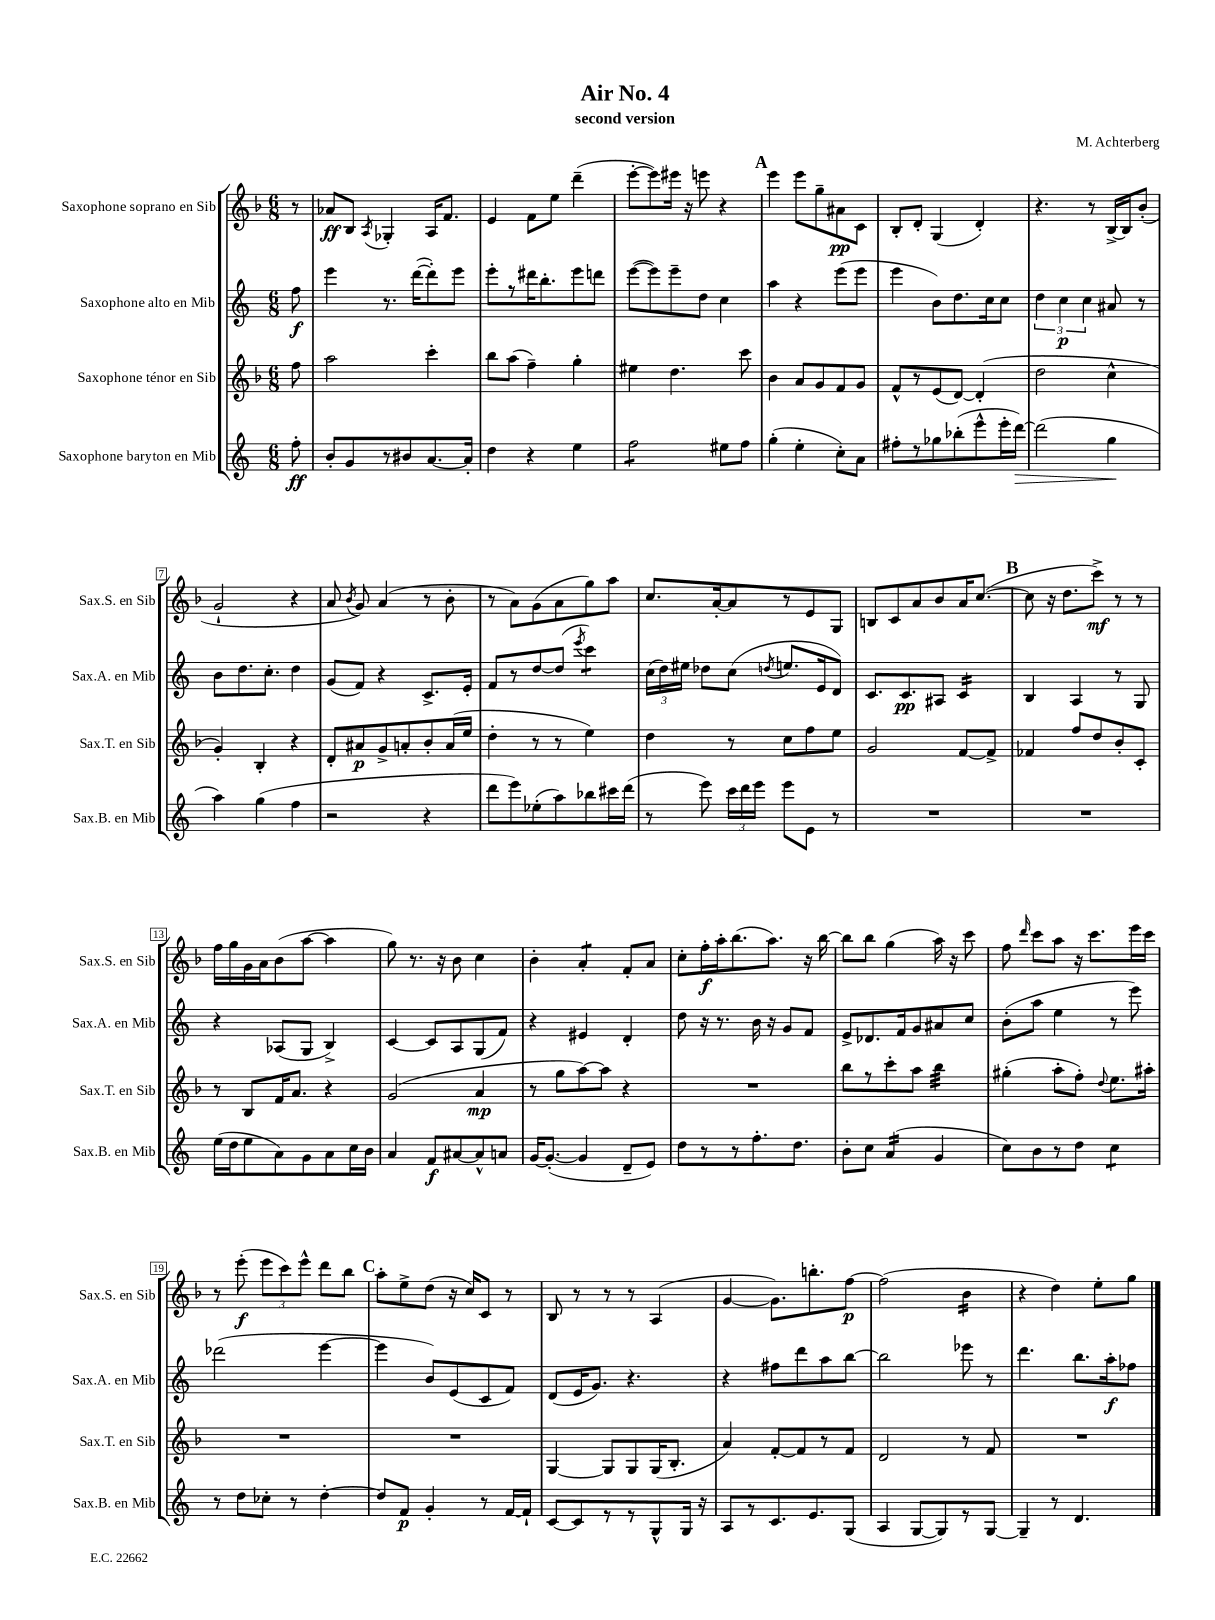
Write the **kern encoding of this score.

**kern	**kern	**kern	**kern
*staff4	*staff3	*staff2	*staff1
*clefG2	*clefG2	*clefG2	*clefG2
*k[]	*k[b-]	*k[]	*k[b-]
*M6/8	*M6/8	*M6/8	*M6/8
8ff'	8ff	8ff	8r
=	=	=	=
8b'	2aa	4eee	8a-
8g	.	.	8B-
.	.	.	8qA
8r	.	8.r	4G-'
8b#	.	.	.
.	.	([16ddd	.
[8.a	4ccc'	8ddd'])	16A
.	.	.	8.f
.	.	8eee	.
16a']	.	.	.
=	=	=	=
4dd	8bb-	8eee'	4e
.	(8aa	8r	.
4r	4ff~)	16ddd#	8f
.	.	8.bb'	.
.	.	.	8ee
4ee	4gg'	8eee	(4ddd~
.	.	8ddd	.
=	=	=	=
2ff	4ee#	([8eee	[8eee'
.	.	8eee])	8eee])
.	4.dd	8eee~	16eee#
.	.	.	16r
.	.	8dd	8eee
8ee#	.	4cc	4r
8ff	8ccc	.	.
=	=	=	=
(4gg'	4b-	4aa	4eee
4ee'	8a	4r	8eee
.	8g	.	8gg~
8cc')	8f	(8eee	8a#
8a	8g	8eee	8c
=	=	=	=
8ff#'	8f^^	4eee	8B-'
8r	8r	.	8d'
8gg-	(8e	8b)	(4G
(8bb-'	[8d)	8.dd	.
8eee^^	(4d']	.	4d')
.	.	16cc	.
16eee'	.	8cc	.
[16ddd)	.	.	.
=	=	=	=
(2ddd]	2dd	6dd	4.r
.	.	6cc	.
.	.	6cc	.
.	.	.	8r
4gg	4cc^^	8a#	[16B-^
.	.	.	16B-]
.	.	8r	(8b-'
=	=	=	=
4aa)	4g')	8b	2g`
.	.	8.dd	.
(4gg	4B-'	.	.
.	.	8.cc'	.
4ff	4r	4dd	4r
=	=	=	=
2r	8d'	(8g	8a
.	.	.	8qb-
.	8a#	8f)	8g)
.	8g^	4r	(4a
.	8a'	.	.
4r	8b-'	8.c^	8r
.	(16a	.	8b-'
.	16ee	16e'	.
=	=	=	=
8ddd	4dd'	8f	8r
8eee)	.	8r	8a)
(8ee-'	8r	[8dd	(8g
8aa)	8r	(8dd]	8a
.	.	8qeee	.
8bb-	4ee)	4ccc)	8gg)
16ccc#	.	.	8aa
(16ddd	.	.	.
=	=	=	=
8r	4dd	(24cc	8.cc
.	.	24dd)	.
.	.	24ee#	.
8eee)	.	8dd-	.
.	.	.	[16a'
24ccc	8r	(8cc	8a]
24ddd	.	.	.
24eee	.	.	.
.	.	8qdd	.
8eee	8cc	8.ee	8r
8e	8ff	.	8e
.	.	16e	.
8r	8ee	8d)	8G
=	=	=	=
2.r	2g	8.c	8B
.	.	.	8c
.	.	8.c	.
.	.	.	8a
.	.	8A#	8b-
.	[8f	4c	16a
.	.	.	([8.cc
.	8f^]	.	.
=	=	=	=
2.r	4f-	4B	8cc]
.	.	.	16r
.	.	.	8.dd
.	8ff	4A	.
.	8dd	.	8ccc^)
.	8b-'	8r	8r
.	8c'	8G	8r
=	=	=	=
(16ee	8r	4r	16ff
16dd	.	.	16gg
8ee	8B-	.	16g
.	.	.	16a
8a)	16f	(8A-	(8b-
.	8.a	.	.
8g	.	8G	[8aa
8a	4r	4B^)	4aa]
16cc	.	.	.
16b	.	.	.
=	=	=	=
4a	(2g	[4c	8gg)
.	.	.	8.r
8f	.	8c]	.
.	.	.	16r
[8a#	.	8A	8b-
8a#^^]	4a	(8G	4cc
8a	.	8f)	.
=	=	=	=
[16g	8r	4r	4b-'
(8.g'_	.	.	.
.	8gg	.	.
4g]	[8aa)	4e#	4a'
.	8aa]	.	.
8d~	4r	4d'	8f'
8e)	.	.	8a
=	=	=	=
8dd	2.r	8dd	8cc'
8r	.	16r	16ff'
.	.	8.r	16aa'
8r	.	.	(8.bb-
8.ff'	.	16b	.
.	.	16r	8.aa)
.	.	8g	.
8.dd	.	.	.
.	.	8f	16r
.	.	.	[16bb-
=	=	=	=
8b'	8bb-	8e^	8bb-]
8cc	8r	8.d-	8bb-
(4a	8ccc'	.	(4gg
.	.	16f	.
.	8aa	8g	.
4g	4bb-	8a#	16aa)
.	.	.	16r
.	.	8cc	8ccc
=	=	=	=
8cc)	(4gg#'	(8b'	8ff
.	.	.	16qqddd
8b	.	8aa	8ccc
8r	8aa'	4ee	8aa
8dd	8ff')	.	16r
.	.	.	8.ccc
.	8qqdd	.	.
4cc	8.ee	8r	.
.	.	8eee)	16eee
.	16aa#'	.	16ccc
=	=	=	=
8r	2.r	(2ddd-	8r
8dd	.	.	(8eee'
8cc-'	.	.	12eee
.	.	.	12ccc)
8r	.	.	.
.	.	.	12eee^^
[4dd'	.	[4eee	8ddd
.	.	.	8bb-
=	=	=	=
8dd]	2.r	4eee]	8aa'
8f	.	.	8ee^
4g'	.	8b)	(8dd
.	.	(8e	16r
.	.	.	16cc)
8r	.	8c	8c
[16f	.	8f)	8r
16f`]	.	.	.
=	=	=	=
[8c	[4G	(8d	8B-
8c]	.	16e	8r
.	.	8.g)	.
8r	8G]	.	8r
8r	8G	4.r	8r
8G^^	(16G	.	(4A
.	8.B-'	.	.
16G	.	.	.
16r	.	.	.
=	=	=	=
8A	4a)	4r	[4g
8r	.	.	.
8.c	[8f'	8ff#	8.g])
.	8f]	8ddd	.
8.e	.	.	8.bb'
.	8r	8aa	.
(8G	8f	[8bb	[8ff
=	=	=	=
4A	2d	2bb]	(2ff]
[8G	.	.	.
8G])	.	.	.
8r	8r	8eee-	4b-
[8G	8f	8r	.
=	=	=	=
4G~]	2.r	4.ddd	4r
8r	.	.	4dd)
4.d	.	8.bb	.
.	.	.	8ee'
.	.	16aa'	.
.	.	8ff-	8gg
==	==	==	==
*-	*-	*-	*-
